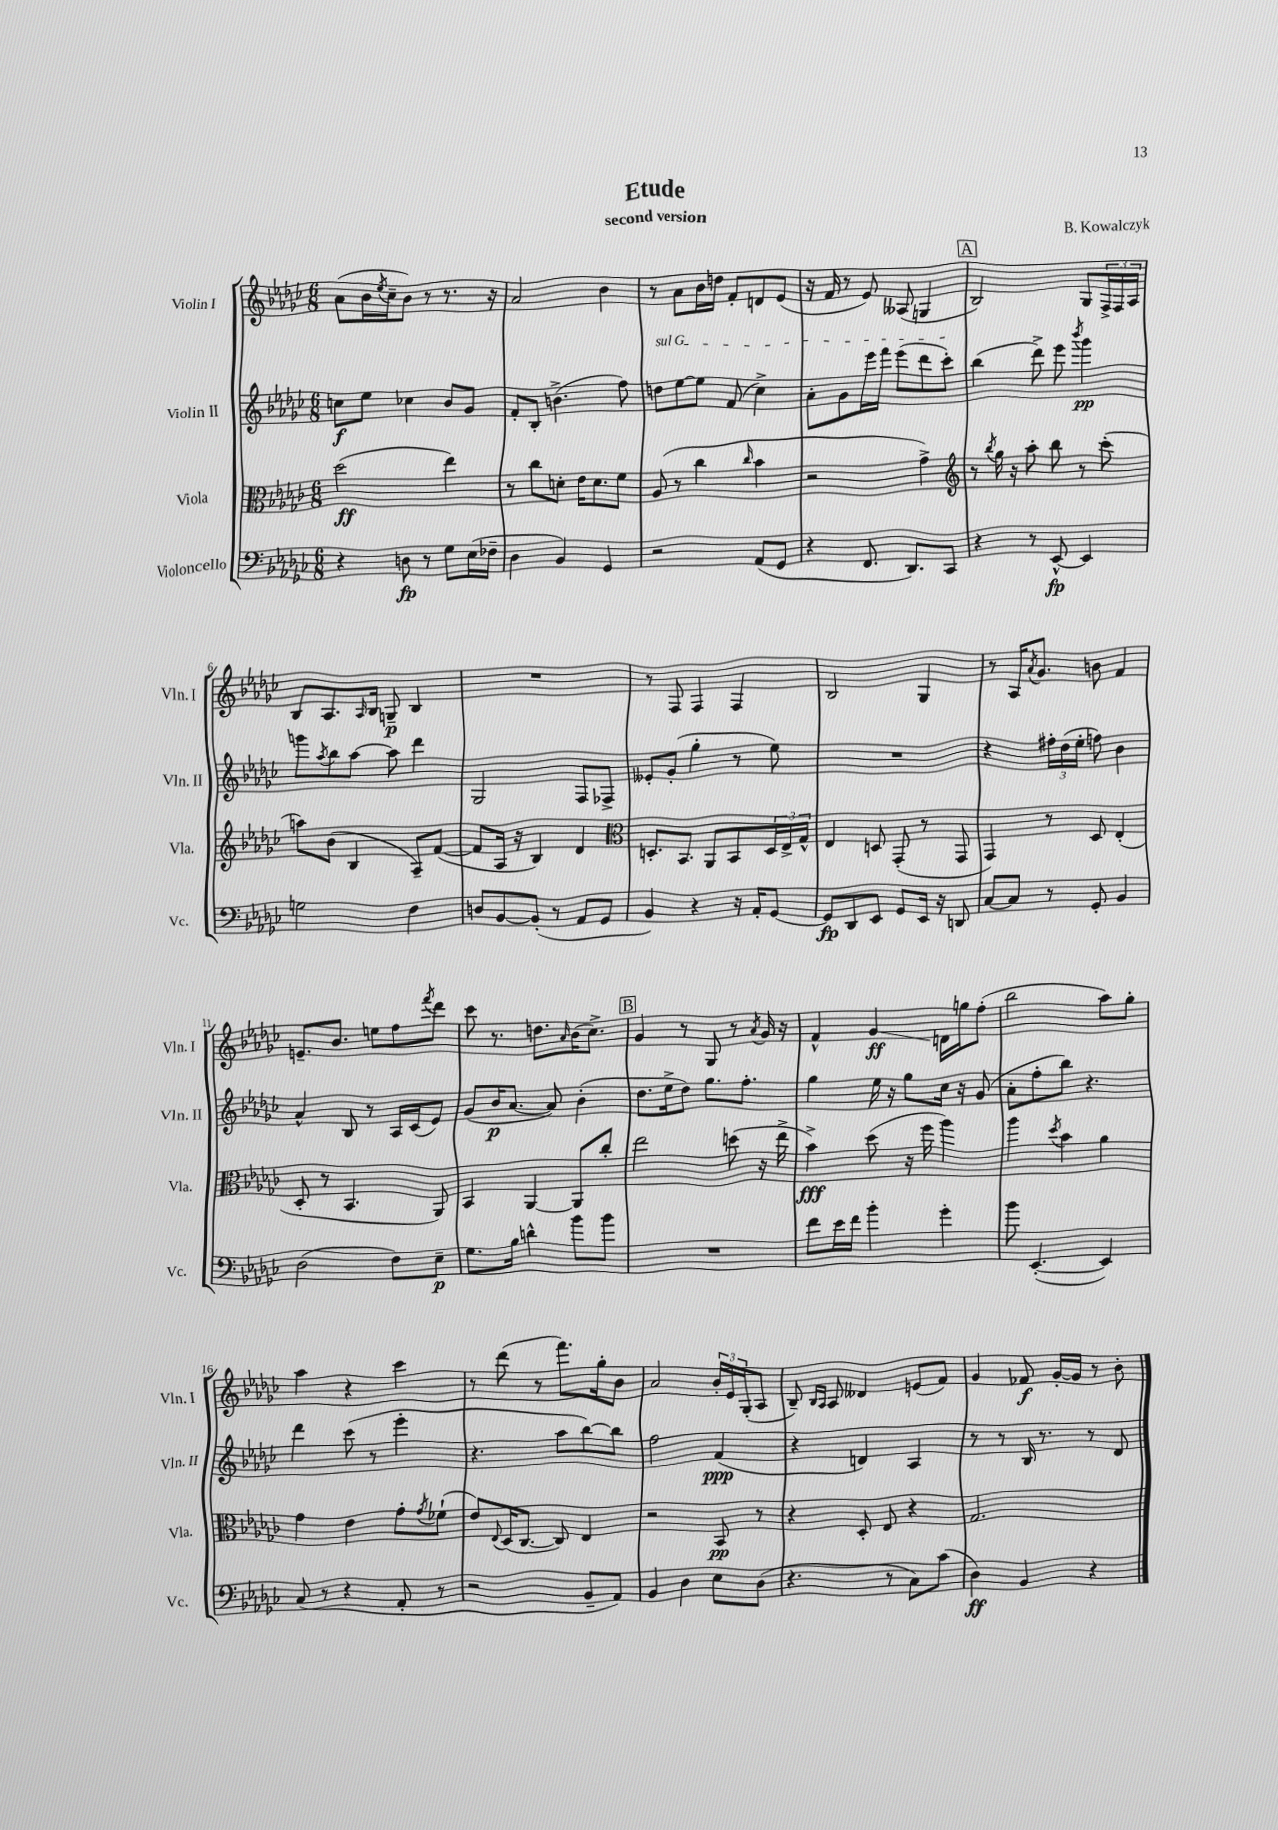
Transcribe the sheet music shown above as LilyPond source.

\header { title = "Etude" composer = "B. Kowalczyk" subtitle = "second version" }
<<
\new StaffGroup <<
\new Staff = "s0" \with { instrumentName = "Violin I" shortInstrumentName = "Vln. I" } {
    \clef treble \key ges \major \numericTimeSignature \time 6/8
    aes'8( bes'16 \acciaccatura { ees''8 } ces''16-- bes'8) r8 r8. r16 |
    aes'2 bes'4 |
    r8 aes'8 bes'16 d''16 f'8-. d'8 ees'8( |
    r16 f'16 r8 ees'8) aeses8( g4 |
    \mark \markup { \box "A" } bes2) ges8 \tuplet 3/2 { f16-> f16 aes16 } |
    bes8 aes8. \grace { aes16 } bes16 g8--\p bes4 |
    R2. |
    r8 f8 f4 f4 |
    bes2 ges4 |
    r8 aes16 \acciaccatura { aes'8 } ges'8. b'8 f'4 |
    e'8.-- bes'8. e''8 f''8 \acciaccatura { f'''8 } des'''8 |
    ces'''8 r8. d''8. \grace { aes'16 } bes'16( ces''8.->) |
    \mark \markup { \box "B" } ges'4 r8 ges8 r8 \acciaccatura { aes'8 } ges'16 r16 |
    f'4-^ ges'4\glissando\ff d'16 g''16 f''8-.( |
    bes''2 aes''8) ges''8-. |
    aes''4 r4 ces'''4 |
    r8 des'''8( r8 f'''8.) ges''16-. bes'8 |
    aes'2 \tuplet 3/2 { bes'16-. ees'16 ges16-.( } aes8 |
    bes8--) \grace { bes16 aes16 } aes8 deses'4 e'8( f'8) |
    ges'4 fes'8\f ges'16~-. ges'16 r8 bes'8-. \bar "|." |
}
\new Staff = "s1" \with { instrumentName = "Violin II" shortInstrumentName = "Vln. II" } {
    \clef treble \key ges \major \numericTimeSignature \time 6/8
    c''8\f ees''8 ces''4 bes'8 ges'8 |
    f'8-. bes8-. b'4.->( f''8) |
    \once \override TextSpanner.bound-details.left.text = \markup { \italic "sul G" } d''8\startTextSpan ees''8~ ees''8 f'8( ces''4->) |
    aes'8-. ges'8 ees'''16 f'''16 ees'''8( des'''8 ces'''8-.\stopTextSpan) |
    \mark \markup { \box "A" } bes''4( des'''8->) ees'''8 \acciaccatura { bes'''8 } ges'''4\pp |
    g'''8 \acciaccatura { aes''8 } bes''8 aes''8~ aes''8 des'''4 |
    ges2 f8 fes8-> |
    eeses'8-. ges'8-.( ges''4-. r8 ees''8) |
    R2. |
    r4 \tuplet 3/2 { fis''16-. des''16( ees''16-. } f''8) bes'4 |
    aes'4-^ bes8 r8 aes16 ces'16( ees'8) |
    ges'8( bes'16\p aes'8.~ aes'8) bes'4-.( |
    \mark \markup { \box "B" } des''8. ees''16-> des''8) ges''8. f''8.-. |
    ges''4 ees''16 r16 ges''8 ces''16 r16 ges'8( |
    aes'8-. f''8-. bes''8) r4. |
    des'''4 ces'''8( r8 ees'''4-. |
    r4. aes''8 bes''8~) bes''8 |
    f''2 f'4\ppp( |
    r4 d'4) aes4 |
    r8 r8 bes16 r8. r8 des'8 \bar "|." |
}
\new Staff = "s2" \with { instrumentName = "Viola" shortInstrumentName = "Vla." } {
    \clef alto \key ges \major \numericTimeSignature \time 6/8
    des''2\ff( ees''4) |
    r8 ces''8 d'8-. ees'16 d'8. f'8 |
    aes8( r8 ces''4 \grace { ces''16 } bes'4 |
    r2 ges'4->) |
    \mark \markup { \box "A" } \clef treble r8 \acciaccatura { bes''8 } ges''16 r16 aes''8-. bes''8 r8 ces'''8-.( |
    a''8) bes'8( bes4 aes8--) f'8~( |
    f'8 aes16 r16 bes4) des'4 |
    \clef alto d8.-. bes,8. aes,8 bes,8 \tuplet 3/2 { d16 ees16-> ges16-^ } |
    ees4 d8 ges,8-.( r8 ges,8 |
    ges,4) r8 des8 ees4-.( |
    des8-. r8 bes,4. aes,8) |
    bes,4 aes,4~ aes,8 ces''8-. |
    \mark \markup { \box "B" } ees''2 d''8( r16 ees''16-> |
    bes'4->\fff) des''8( r16 f''16 aes''4) |
    aes''4 \acciaccatura { des''8 } bes'4 aes'4 |
    ges'4 ees'4 ges'8-. \acciaccatura { ges'8 } fes'8-!( |
    ees'8) \appoggiatura { ees8 } des16( ces8.~ ces8) ees4 |
    r2 bes,8\pp r8 |
    r4 des8-. ees8 r4 |
    ges2. \bar "|." |
}
\new Staff = "s3" \with { instrumentName = "Violoncello" shortInstrumentName = "Vc." } {
    \clef bass \key ges \major \numericTimeSignature \time 6/8
    r4 d8\fp r8 ges8 ees16( fes16-- |
    des4 bes,4) ges,4 |
    r2 aes,8( ges,8 |
    r4 f,8. des,8.) ces,8 |
    \mark \markup { \box "A" } r4 r8 ees,8~-^\fp ees,4 |
    g2 f4 |
    d8 bes,8~ bes,8-.( r8 aes,8 ges,8 |
    bes,4) r4 r16 aes,16-. ges,8~ |
    ges,8\fp des,8 ees,8 ges,8 ees,16 r16 d,8 |
    ces8~ ces8 r8 ges,8-. bes,4 |
    des2( f8) ees8--\p |
    ges8. bes16 d'4-^ bes'8 bes'8 |
    \mark \markup { \box "B" } R2. |
    f'8 ees'16 f'16 bes'4-. ges'4-. |
    bes'8 ees,4.~-.( ees,4) |
    ces8( r8 r4 aes,8-. r8 |
    r2 bes,8-- aes,8) |
    bes,4 des4 ees8 des8( |
    r4. r8 ces8) ces'8( |
    des4\ff) bes,4 r4 \bar "|." |
}
>>
>>
